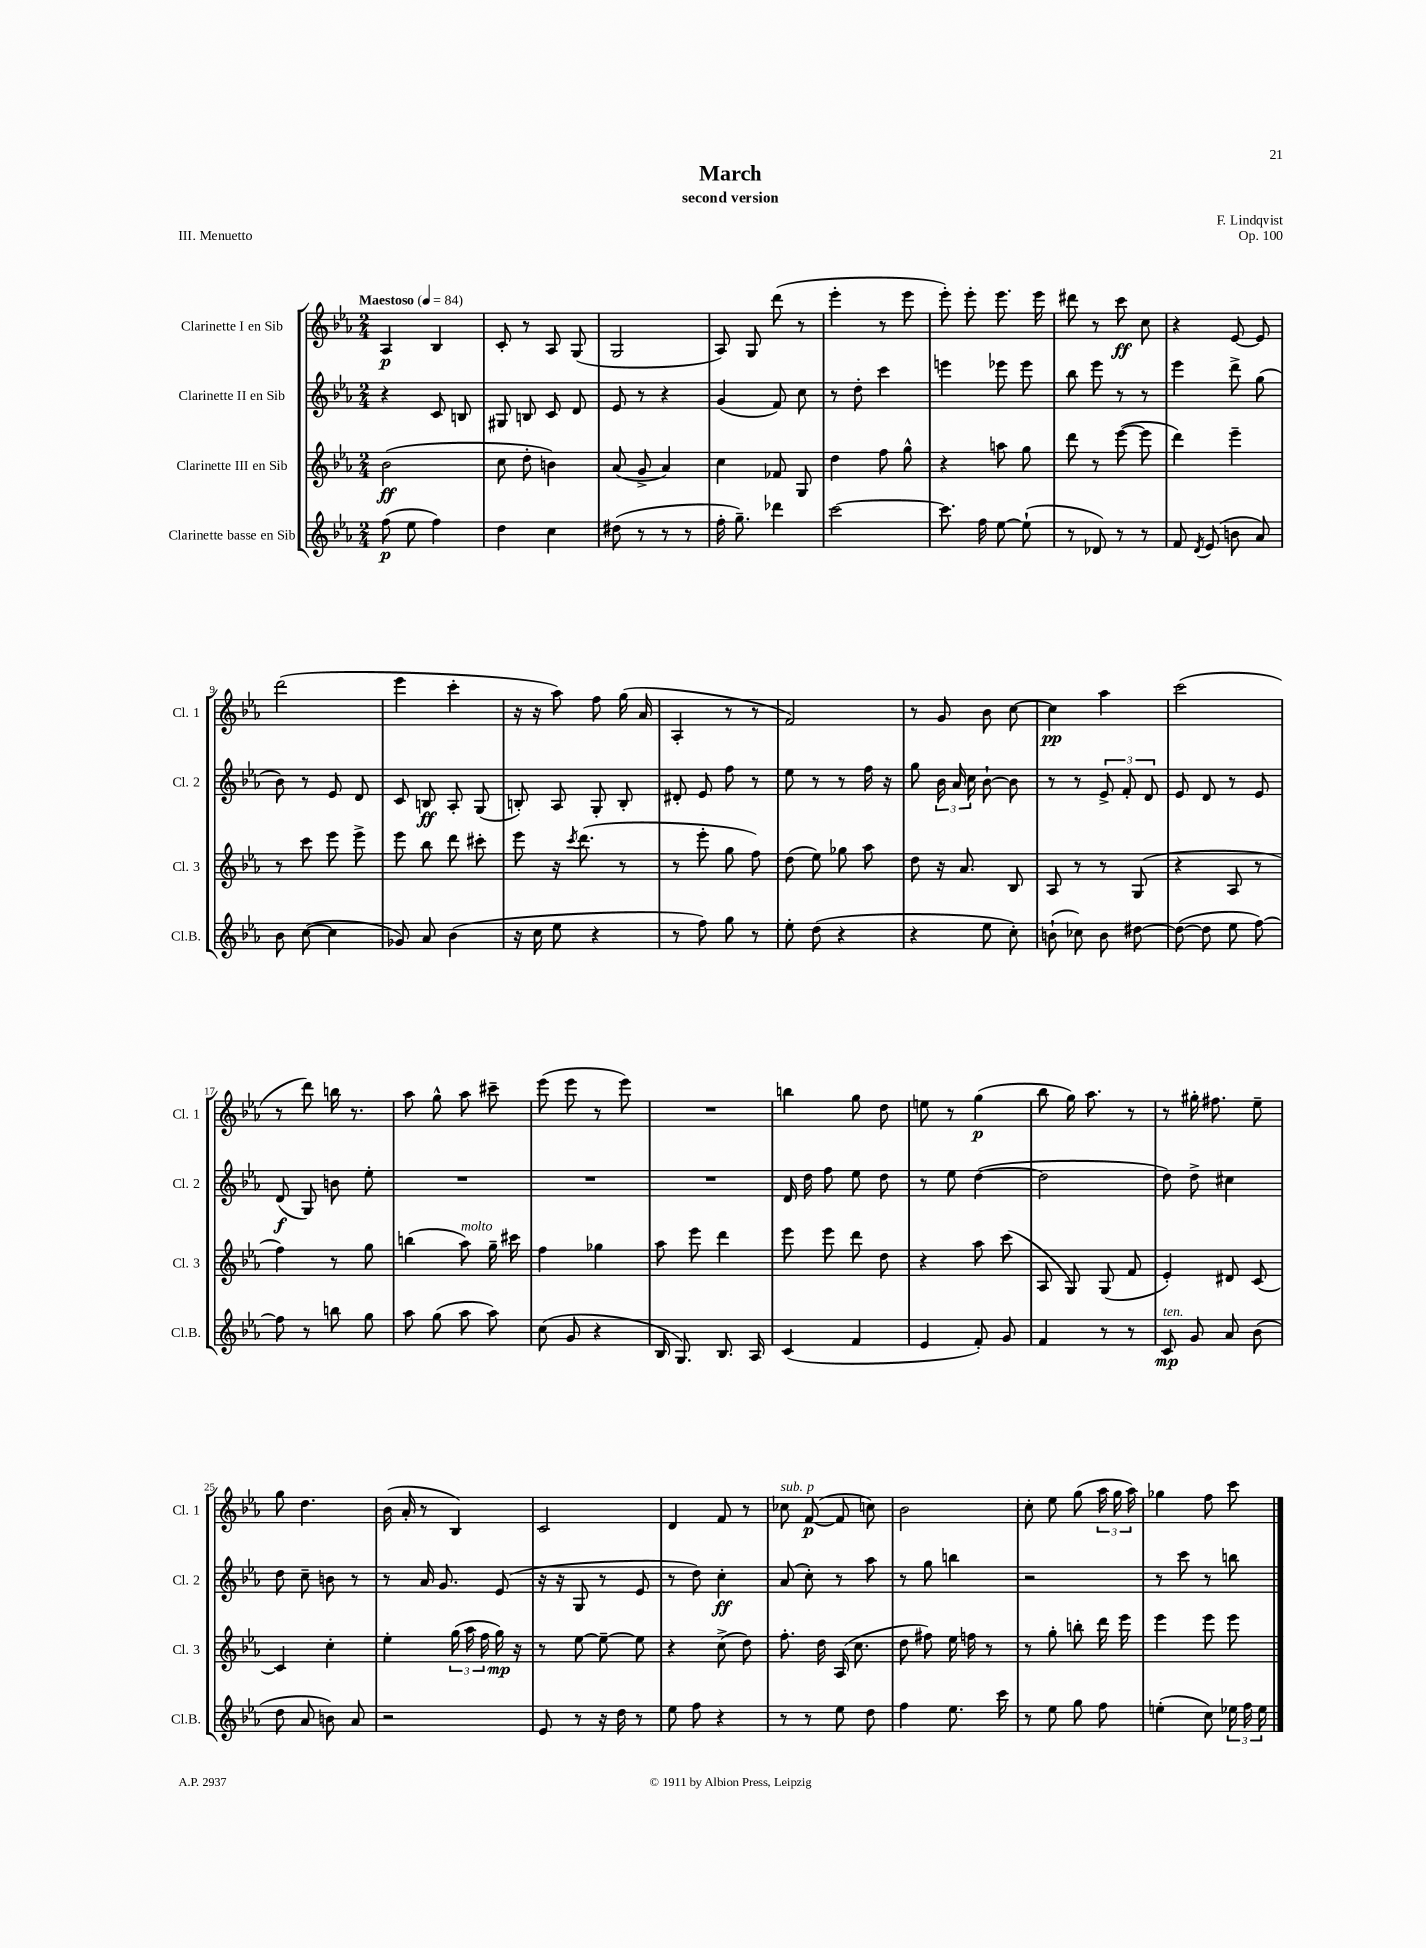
\header { title = "March" composer = "F. Lindqvist" subtitle = "second version" opus = "Op. 100" piece = "III. Menuetto" }
<<
\new StaffGroup <<
\new Staff = "s0" \with { instrumentName = "Clarinette I en Sib" shortInstrumentName = "Cl. 1" } {
    \clef treble \key ees \major \numericTimeSignature \time 2/4 \tempo "Maestoso" 4 = 84
    \autoBeamOff aes4\p bes4 |
    c'8-. r8 aes8 g8( |
    g2 |
    aes8) g8 d'''8( r8 |
    ees'''4-. r8 ees'''8 |
    ees'''8-.) ees'''8-. ees'''8. ees'''16 |
    dis'''8 r8 c'''8\ff c''8 |
    r4 ees'8~ ees'8 |
    d'''2( |
    ees'''4 c'''4-. |
    r16 r16 aes''8) f''8 g''16( aes'16 |
    aes4-. r8 r8 |
    f'2) |
    r8 g'8 bes'8 c''8~ |
    c''4\pp aes''4 |
    c'''2( |
    r8 d'''8) b''16 r8. |
    aes''8 g''8-^ aes''8 cis'''8-- |
    ees'''8( ees'''8 r8 ees'''8) |
    R2 |
    b''4 g''8 d''8 |
    e''8 r8 g''4\p( |
    bes''8 g''16) aes''8. r8 |
    r8 gis''16-. fis''8. ees''8-- |
    g''8 d''4. |
    bes'16( aes'16-. r8 bes4) |
    c'2 |
    d'4 f'8 r8 |
    ces''8^\markup { \italic "sub. p" } f'8~\p( f'8 c''8) |
    bes'2 |
    c''8-. ees''8 g''8( \tuplet 3/2 { aes''16 g''16 aes''16) } |
    ges''4 f''8 c'''8 \bar "|." |
}
\new Staff = "s1" \with { instrumentName = "Clarinette II en Sib" shortInstrumentName = "Cl. 2" } {
    \clef treble \key ees \major \numericTimeSignature \time 2/4
    \autoBeamOff r4 c'8 b8 |
    gis8 b8 c'8 d'8 |
    ees'8 r8 r4 |
    g'4( f'8) c''8 |
    r8 d''8-. c'''4 |
    e'''4 ees'''8 ees'''8 |
    bes''8 ees'''8 r8 r8 |
    ees'''4 d'''8-> g''8( |
    bes'8) r8 ees'8 d'8 |
    c'8 b8\ff aes8-. g8( |
    b8-.) aes8 g8-. b8-. |
    dis'8-. ees'8 f''8 r8 |
    ees''8 r8 r8 f''16 r16 |
    g''8 \tuplet 3/2 { bes'16 aes'16 c''16 } bes'8~-! bes'8 |
    r8 r8 \tuplet 3/2 { ees'8-> f'8-. d'8 } |
    ees'8 d'8 r8 ees'8 |
    d'8\f( g8) b'8 ees''8-. |
    R2 |
    R2 |
    R2 |
    d'16 d''16 f''8 ees''8 d''8 |
    r8 ees''8 d''4~( |
    d''2 |
    d''8) d''8-> cis''4 |
    d''8 c''8-- b'8 r8 |
    r8 aes'16 g'8. ees'8( |
    r16 r16 g8 r8 ees'8 |
    r8 d''8) c''4-.\ff |
    aes'8( c''8-.) r8 aes''8 |
    r8 g''8 b''4 |
    r2 |
    r8 c'''8 r8 b''8 \bar "|." |
}
\new Staff = "s2" \with { instrumentName = "Clarinette III en Sib" shortInstrumentName = "Cl. 3" } {
    \clef treble \key ees \major \numericTimeSignature \time 2/4
    \autoBeamOff bes'2\ff( |
    c''8 d''8-. b'4) |
    aes'8( g'8-> aes'4) |
    c''4 fes'8 g8 |
    d''4 f''8 g''8-^ |
    r4 a''8 g''8 |
    d'''8 r8 ees'''8~( ees'''8 |
    d'''4) ees'''4-- |
    r8 c'''8 ees'''8 ees'''8-> |
    ees'''8 bes''8 d'''8 cis'''8-. |
    ees'''8 r16 \acciaccatura { c'''8 } d'''8.( r8 |
    r8 ees'''8-. g''8 f''8) |
    d''8( ees''8) ges''8 aes''8 |
    d''8 r16 aes'8. bes8 |
    aes8 r8 r8 g8( |
    r4 aes8 r8 |
    f''4) r8 g''8 |
    b''4( aes''8^\markup { \italic "molto" }) g''16-- cis'''16 |
    f''4 ges''4 |
    aes''8 ees'''8 d'''4 |
    ees'''8 ees'''8 d'''8 d''8 |
    r4 aes''8 c'''8( |
    aes8 g8) g8( f'8 |
    ees'4-.) dis'8 c'8~ |
    c'4 c''4-. |
    ees''4-. \tuplet 3/2 { g''16( aes''16 f''16 } g''16\mp) r16 |
    r8 ees''8~ ees''8~-- ees''8 |
    r4 c''8->( d''8) |
    f''8.-. d''16 aes16( c''8. |
    d''8 fis''8) ees''16 f''16 r8 |
    r8 g''8-. b''8-. d'''16 ees'''16 |
    ees'''4 ees'''8 ees'''8 \bar "|." |
}
\new Staff = "s3" \with { instrumentName = "Clarinette basse en Sib" shortInstrumentName = "Cl.B." } {
    \clef treble \key ees \major \numericTimeSignature \time 2/4
    \autoBeamOff f''8\p( ees''8 f''4) |
    d''4 c''4 |
    dis''8( r8 r8 r8 |
    f''16-. g''8.--) des'''4 |
    c'''2~ |
    c'''8. f''16 ees''8~ ees''8-!( |
    r8 des'8) r8 r8 |
    f'8 \acciaccatura { d'8 } ees'8( b'8 aes'8) |
    bes'8 c''8~( c''4 |
    ges'8) aes'8 bes'4( |
    r16 c''16 ees''8 r4 |
    r8 f''8) g''8 r8 |
    ees''8-. d''8( r4 |
    r4 ees''8 c''8-.) |
    b'8-!( ces''8) b'8 dis''8~ |
    dis''8~( dis''8 ees''8 f''8~) |
    f''8 r8 b''8 g''8 |
    aes''8 g''8( aes''8 aes''8) |
    c''8( g'8 r4 |
    bes16 g8.) bes8. aes16 |
    c'4( f'4 |
    ees'4 f'8-.) g'8 |
    f'4 r8 r8 |
    c'8\mp^\markup { \italic "ten." } g'8 aes'8 bes'8( |
    d''8 aes'8 b'8) aes'8 |
    r2 |
    ees'8 r8 r16 d''16 r8 |
    ees''8 f''8 r4 |
    r8 r8 ees''8 d''8 |
    f''4 ees''8. c'''16 |
    r8 ees''8 g''8 f''8 |
    e''4-.( c''8) \tuplet 3/2 { ees''16 f''16 ees''16 } \bar "|." |
}
>>
>>
